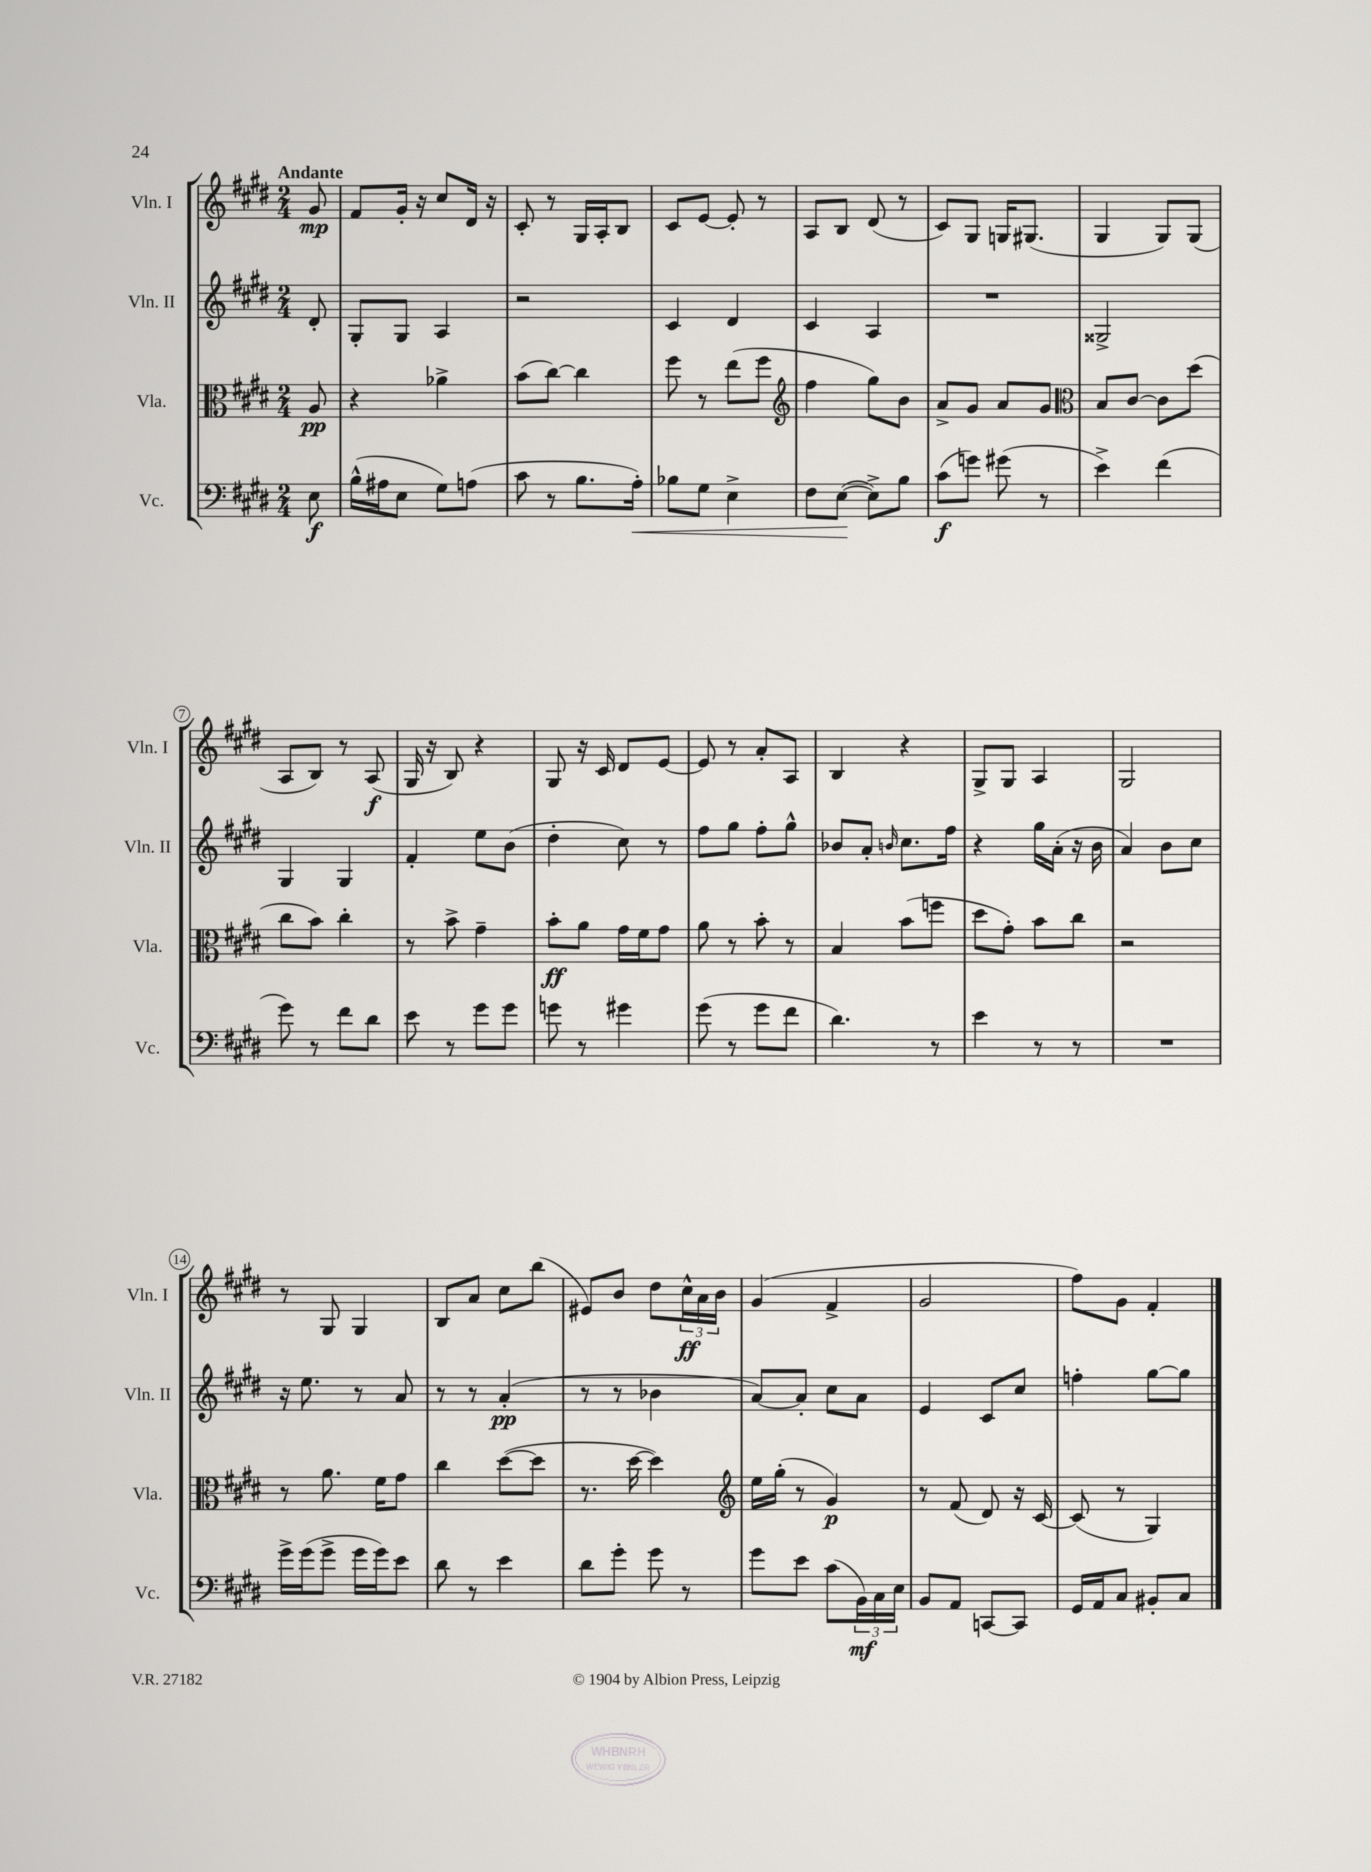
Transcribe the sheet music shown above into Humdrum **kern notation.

**kern	**kern	**kern	**kern
*staff4	*staff3	*staff2	*staff1
*clefF4	*clefC3	*clefG2	*clefG2
*k[f#c#g#d#]	*k[f#c#g#d#]	*k[f#c#g#d#]	*k[f#c#g#d#]
*M2/4	*M2/4	*M2/4	*M2/4
8E\	8A/	8d#'/	8g#/
=	=	=	=
(16B^^\LL	4r	8G#'/L	8f#/L
16A#\J	.	.	.
8E\J	.	8G#/J	16g#'/Jk
.	.	.	16r
8G#\L)	4a-^\	4A/	8cc#/L
(8A\J	.	.	16d#/Jk
.	.	.	16r
=	=	=	=
8c#\	(8b\L	2r	8c#'/
8r	[8cc#\J)	.	8r
8.B\L	4cc#\]	.	16G#/LL
.	.	.	16A'/J
.	.	.	8B/J
16A'\Jk)	.	.	.
=	=	=	=
8B-\L	8ff#\	4c#/	8c#/L
8G#\J	8r	.	[8e/J
4E^\	(8ee\L	4d#/	8e'/]
.	8ff#\J	.	8r
=	=	=	=
*	*clefG2	*	*
8F#\L	4ff#\	4c#/	8A/L
([8E\J	.	.	8B/J
8E^\]L)	8gg#\L)	4A/	(8d#/
8B\J	8b\J	.	8r
=	=	=	=
(8c#\L	8a^/L	2r	8c#/L)
8g\J)	8g#/J	.	8G#/J
(8g#\	8a/L	.	16G/LK
.	.	.	(8.G#/J
8r	8g#/J	.	.
=	=	=	=
*	*clefC3	*	*
4e^\)	8B/L	2G##^/	4G#/
.	[8c#/J	.	.
(4f#\	8c#\]L	.	8G#/L)
.	(8dd#\J	.	(8G#/J
=	=	=	=
8g#\)	8cc#\L	4G#/	8A/L
8r	8b\J)	.	8B/J)
8f#\L	4cc#'\	4G#/	8r
8d#\J	.	.	(8A/
=	=	=	=
8e\	8r	4f#'/	16G#/
.	.	.	16r
8r	8b^\	.	8B/)
8g#\L	4g#~\	8ee\L	4r
8g#\J	.	(8b\J	.
=	=	=	=
8g\	8b'\L	4dd#'\	8G#/
8r	8a\J	.	16r
.	.	.	16c#/
4g#\	16g#\LL	8cc#\)	8d#/L
.	16f#\J	.	.
.	8g#\J	8r	[8e/J
=	=	=	=
(8g#\	8a\	8ff#\L	8e/]
8r	8r	8gg#\J	8r
8g#\L	8b'\	8ff#'\L	8a'/L
8f#\J	8r	8gg#^^\J	8A/J
=	=	=	=
4.d#\)	4B/	8b-/L	4B/
.	.	8a'/J	.
.	.	16qqb/	.
.	(8b\L	8.cc#\L	4r
8r	8ff\J	.	.
.	.	16ff#\Jk	.
=	=	=	=
4e\	8dd#\L	4r	8G#^/L
.	8g#'\J)	.	8G#/J
8r	8b\L	16gg#\LL	4A/
.	.	(16a'\JJ	.
8r	8cc#\J	16r	.
.	.	16b\	.
=	=	=	=
2r	2r	4a/)	2G#/
.	.	8b\L	.
.	.	8cc#\J	.
=	=	=	=
16g#^\LL	8r	16r	8r
(16g#\J	.	8.ee\	.
8g#^\J	8.a\	.	8G#/
16g#\LL	.	8r	4G#/
16g#\J)	16f#\LK	.	.
8e\J	8g#\J	8a/	.
=	=	=	=
8d#\	4cc#\	8r	8B/L
8r	.	8r	8a/J
4e\	([8dd#\L	(4a'/	8cc#\L
.	8dd#\]J	.	(8bb\J
=	=	=	=
8d#\L	8.r	8r	8e#/L)
8g#'\J	.	8r	8b/J
.	[16dd#\	.	.
8g#\	4dd#\])	4b-\	8dd#\L
8r	.	.	24cc#^^\L
.	.	.	24a\
.	.	.	24b\JJ
=	=	=	=
*	*clefG2	*	*
8g#\L	16ee\LL	[8a/L)	(4g#/
.	(16gg#'\JJ	.	.
8e\J	8r	8a'/]J	.
(8c#\L	4g#/)	8cc#\L	4f#^/
24BB\L)	.	8a\J	.
24C#\	.	.	.
24E\JJ	.	.	.
=	=	=	=
8BB/L	8r	4e/	2g#/
8AA/J	(8f#/	.	.
[8CC/L	8d#/)	8c#/L	.
8CC/]J	16r	8cc#/J	.
.	[16c#/	.	.
=	=	=	=
16GG#/LL	(8c#/]	4ff'\	8ff#\L)
16AA/J	.	.	.
8C#/J	8r	.	8g#\J
8BB#'/L	4G#/)	[8gg#\L	4f#'/
8C#/J	.	8gg#\]J	.
==	==	==	==
*-	*-	*-	*-
